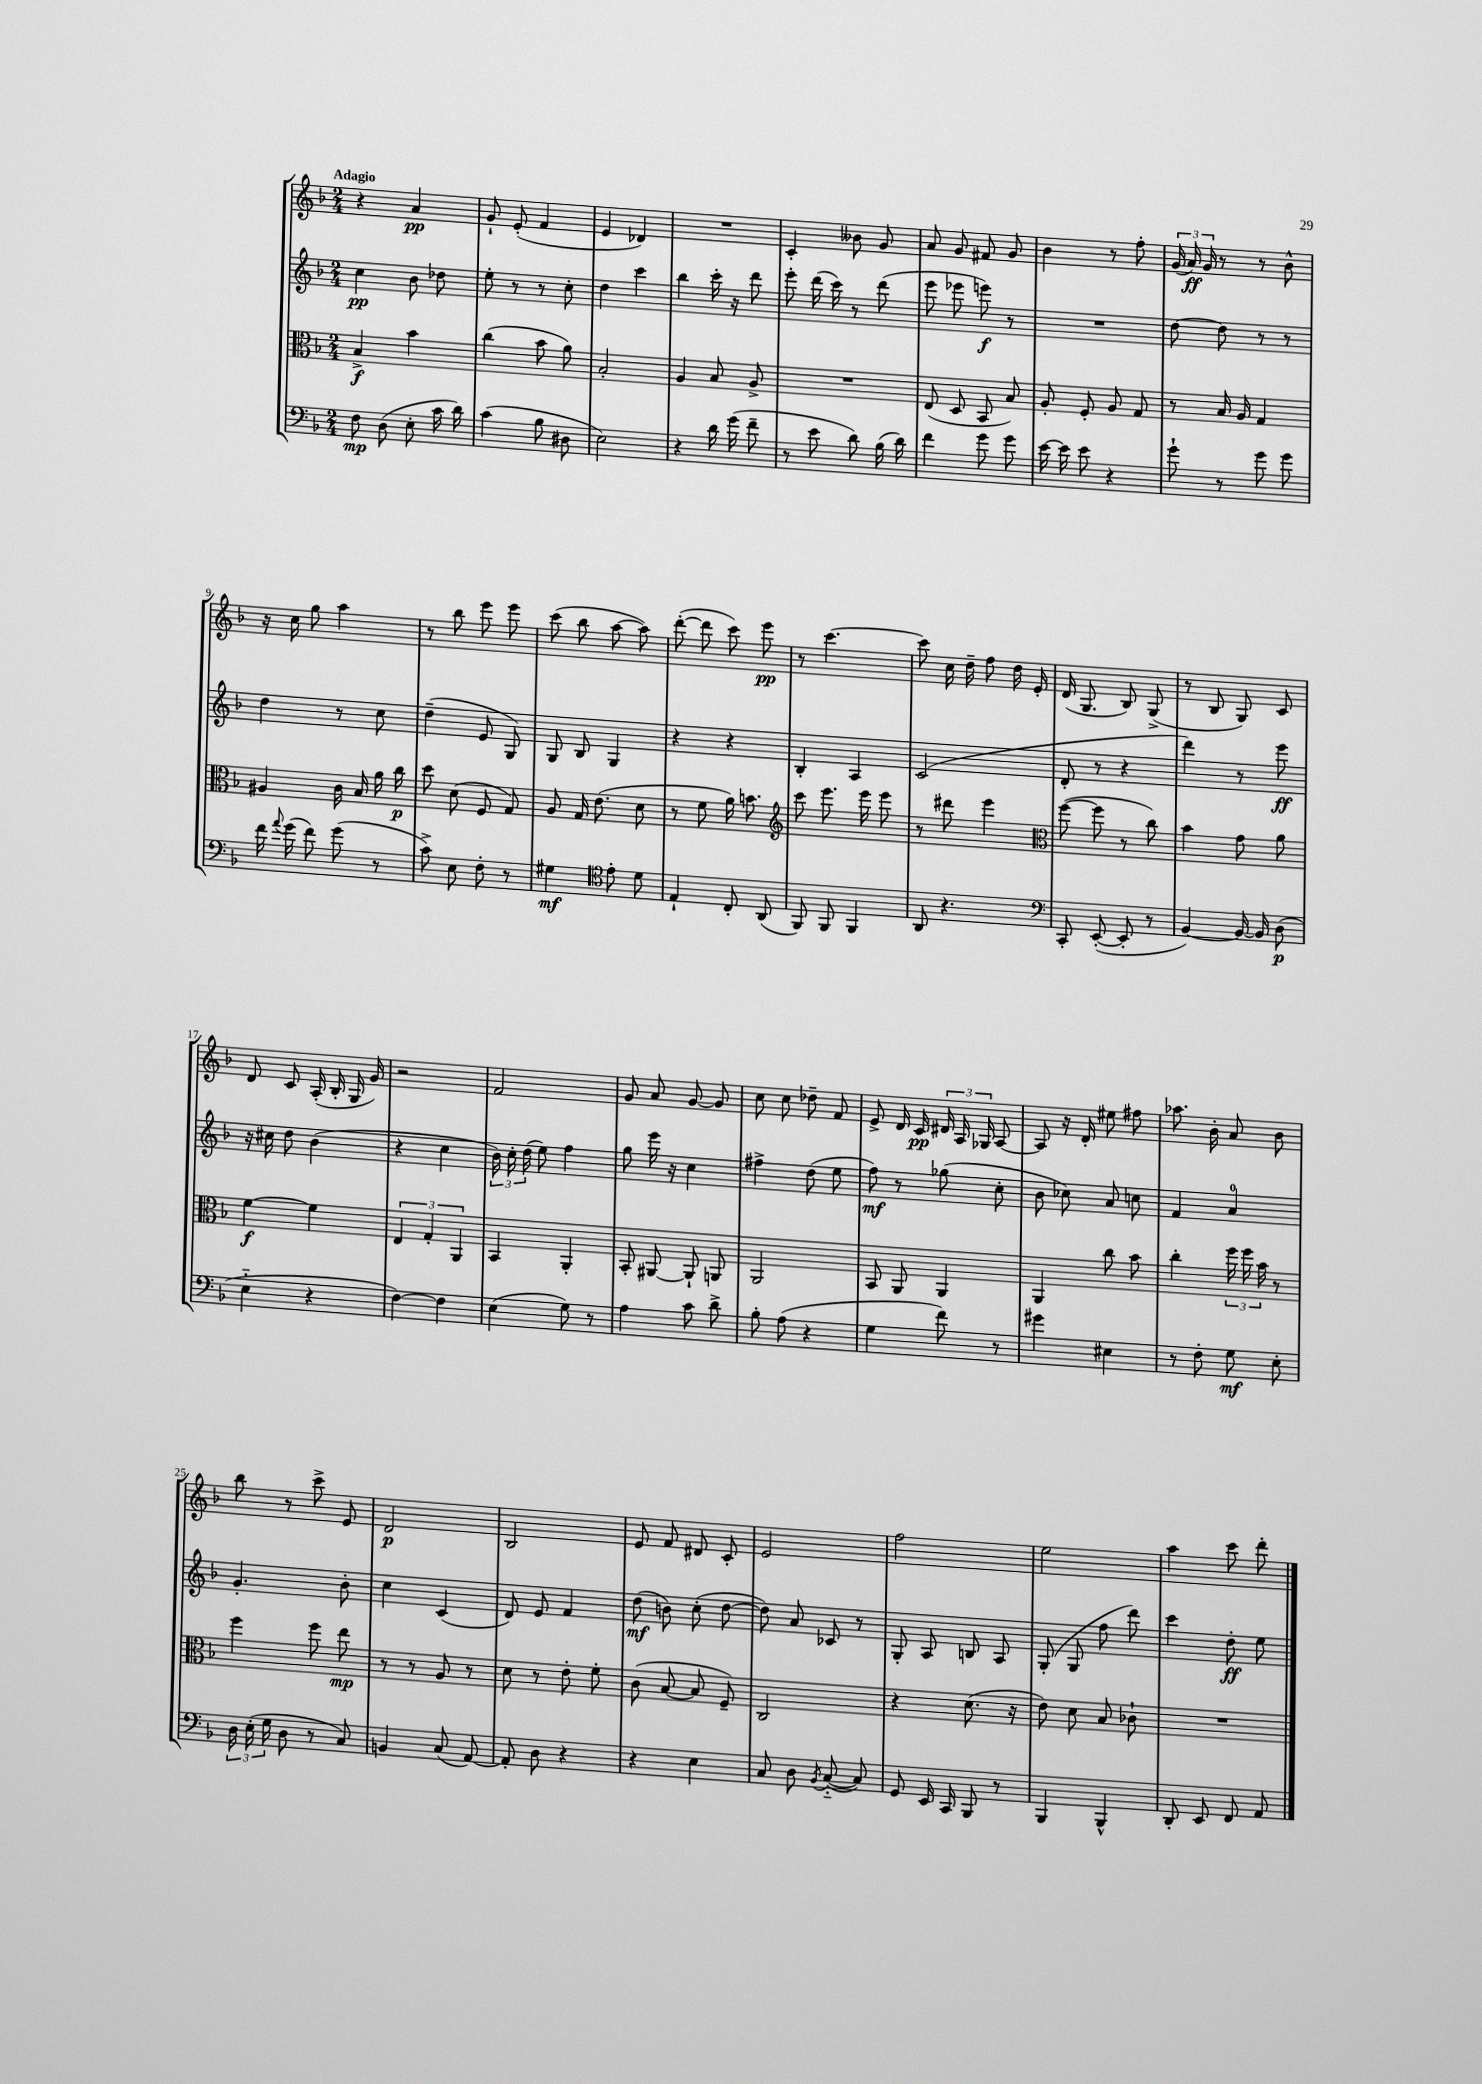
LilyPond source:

<<
\new StaffGroup <<
\new Staff = "s0" {
    \clef treble \key f \major \numericTimeSignature \time 2/4 \tempo "Adagio"
    \autoBeamOff r4 a'4\pp |
    g'8-! e'8-.( f'4 |
    e'4 des'4) |
    R2 |
    c'4-. beses'8 g'8 |
    a'8 g'8 fis'8 g'8 |
    bes'4 r8 f''8-. |
    \tuplet 3/2 { g'16( a'16\ff) g'16 } r8 r8 bes'8-^ |
    r16 c''16 g''8 a''4 |
    r8 bes''8 e'''8 e'''8 |
    c'''8( bes''8 a''8~ a''8) |
    d'''8~-.( d'''8 c'''8) e'''8\pp |
    r8 c'''4.~ |
    c'''8 c''16 d''16-- f''8 d''16 e'16-. |
    d'16( g8. bes8) g8->( |
    r8 bes8 g8) c'8 |
    d'8 c'8 a16-.( bes16-. g16 g'16) |
    r2 |
    f'2 |
    g'8 a'8 g'8~ g'8 |
    c''8 c''8 des''8-- f'8 |
    e'8-> d'16 c'16\pp \tuplet 3/2 { dis'16 a16 ges16 } a8~ |
    a8 r16 d'16-. eis''8 fis''8 |
    aes''8. bes'16-. a'8 bes'8 |
    bes''8 r8 c'''8-> e'8 |
    d'2\p |
    bes2 |
    e'8 f'8 dis'8 c'8-. |
    e'2 |
    f''2 |
    e''2 |
    a''4 c'''8 d'''8-. \bar "|." |
}
\new Staff = "s1" {
    \clef treble \key f \major \numericTimeSignature \time 2/4
    \autoBeamOff c''4\pp bes'8 des''8 |
    e''8-. r8 r8 c''8-. |
    d''4 c'''4 |
    bes''4 c'''16-. r16 d'''8 |
    e'''8-. d'''16( c'''16) r8 d'''8( |
    e'''8 ees'''8 e'''8\f) r8 |
    R2 |
    d''8~ d''8 r8 r8 |
    d''4 r8 c''8 |
    d''4--( e'8 g8) |
    g8 bes8 g4 |
    r4 r4 |
    bes4-. a4 |
    c'2( |
    d'8-. r8 r4 |
    d'''4) r8 e'''8\ff |
    r16 cis''16 d''8 bes'4( |
    r4 c''4 |
    \tuplet 3/2 { bes'16) c''16-. d''16( } e''8) f''4 |
    g''8 e'''16 r16 c''4 |
    fis''4-> d''8( e''8 |
    f''8\mf) r8 ges''8( c''8-. |
    bes'8 ces''8) a'8 c''8 |
    f'4 a'4-0 |
    g'4.-. bes'8-. |
    c''4 c'4( |
    d'8) e'8 f'4 |
    d''8\mf( b'8) c''8-.( d''8~ |
    d''8) a'8 ces'8 r8 |
    g8-. a8 b8 a8 |
    g8-.( g8 f''8 d'''8) |
    c'''4 d''8-.\ff e''8 \bar "|." |
}
\new Staff = "s2" {
    \clef alto \key f \major \numericTimeSignature \time 2/4
    \autoBeamOff bes4->\f bes'4 |
    c''4( bes'8 a'8) |
    bes2-. |
    a4 bes8 a8-> |
    R2 |
    e8( d8 bes,8 bes8) |
    a8-. f8-. a8 g8 |
    r8 bes16 a16 g4 |
    ais4 c'16 bes16 a'16 c''16\p |
    d''8 d'8( f8 g8) |
    a8 g16 e'8.( d'8 |
    r8 f'8 a'16) b'8. |
    \clef treble c'''8 e'''8. e'''16 e'''8 |
    r8 dis'''8 e'''4 |
    \clef alto f''8~( f''8 r8 c''8) |
    bes'4 g'8 a'8 |
    f'4~\f f'4 |
    \tuplet 3/2 { e4 g4-. a,4 } |
    bes,4 a,4-. |
    bes,8-. ais,8~ ais,8-! a,8 |
    a,2 |
    bes,8 a,8 a,4 |
    a,4 c''8 bes'8 |
    c''4-. \tuplet 3/2 { f''16 f''16 bes'16 } r8 |
    f''4 f''8 e''8\mp |
    r8 r8 a8 r8 |
    d'8 r8 e'8-. f'8-. |
    c'8( bes8~ bes8 f8--) |
    c2 |
    r4 d'8.( r16 |
    e'8) d'8 bes8 ces'8-! |
    R2 \bar "|." |
}
\new Staff = "s3" {
    \clef bass \key f \major \numericTimeSignature \time 2/4
    \autoBeamOff f8\mp d8( e8-. c'16 d'16) |
    c'4( bes8 dis8 |
    e2) |
    r4 d'16 g'16( f'8-- |
    r8 e'8 d'8) bes16( d'16) |
    f'4 g'8 g'8 |
    e'16~ e'16 e'8 r4 |
    g'8-! r8 g'8 g'8 |
    f'16 \appoggiatura { a'8 } g'16( f'8) g'8( r8 |
    c'8->) e8 f8-. r8 |
    gis4\mf \clef tenor e'8-. d'8 |
    e4-! c8-. a,8( |
    f,8) f,8 f,4 |
    a,8 r4. |
    \clef bass c,8-. e,8~-.( e,8-. r8 |
    bes,4~) bes,16~ bes,16 d8\p( |
    e4-_ r4 |
    f4~) f4 |
    e4( g8) r8 |
    a4 c'8 d'8-> |
    bes8-. a8( r4 |
    g4 f'8) r8 |
    gis'4 eis4 |
    r8 f8-. g8\mf e8-. |
    \tuplet 3/2 { d16 e16-.( g16 } d8 r8 c8) |
    b,4 c8( a,8~) |
    a,8-. d8 r4 |
    r4 e4 |
    c8 d8 \acciaccatura { bes,8 } c8~-_( c8) |
    g,8 e,16 c,16 bes,,8 r8 |
    bes,,4 bes,,4-^ |
    d,8-. e,8 f,8 a,8 \bar "|." |
}
>>
>>
